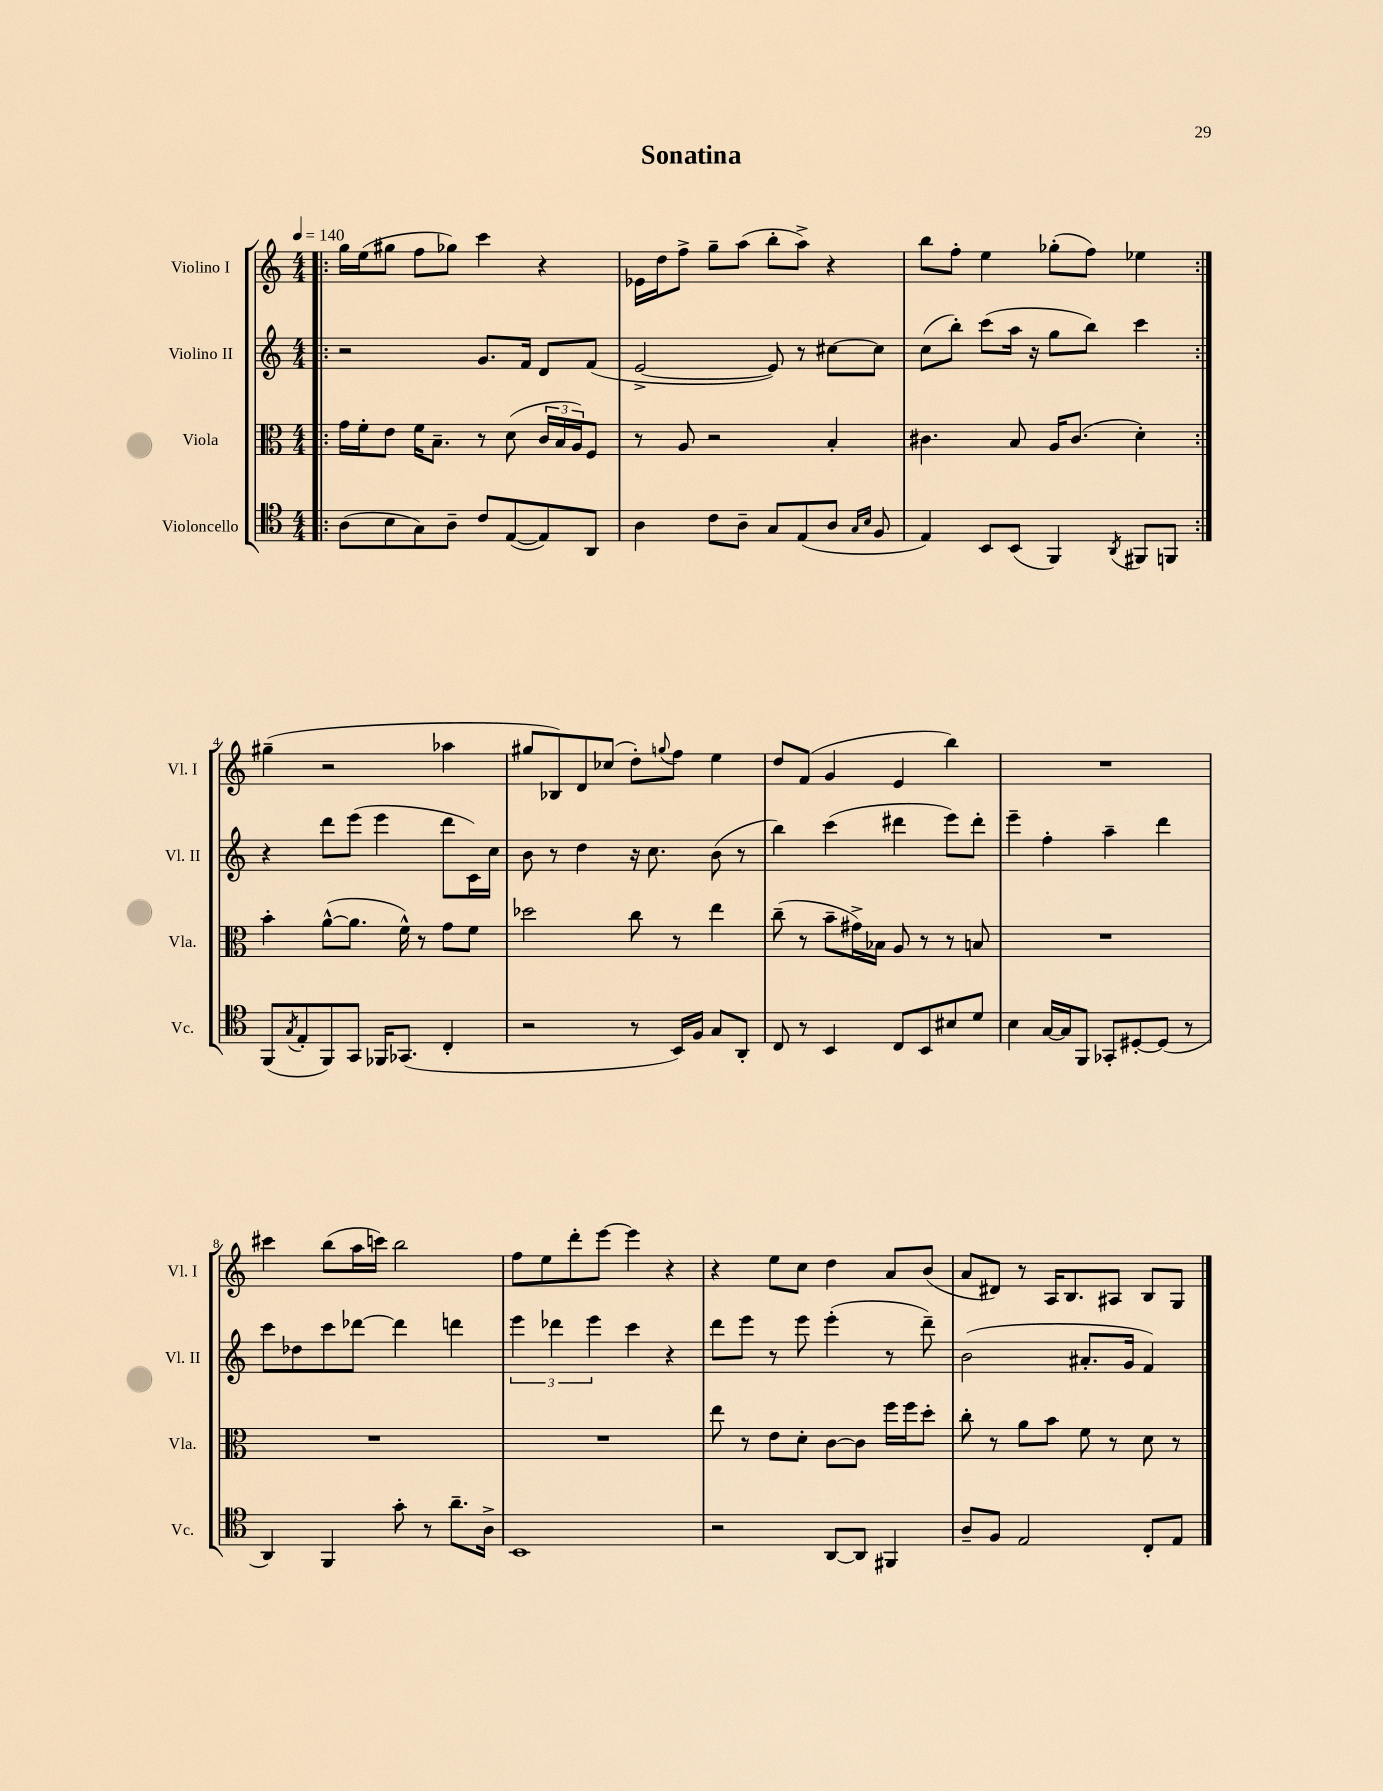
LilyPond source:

\header { title = "Sonatina" }
<<
\new StaffGroup <<
\new Staff = "s0" \with { instrumentName = "Violino I" shortInstrumentName = "Vl. I" } {
    \clef treble \key c \major \numericTimeSignature \time 4/4 \tempo 4 = 140
    \repeat volta 2 { \bar ".|:" g''16 e''16( gis''8 f''8 ges''8) c'''4 r4 |
    ees'16 d''16 f''8-> g''8-- a''8( b''8-. a''8->) r4 |
    b''8 f''8-. e''4 ges''8-.( f''8) ees''4 | }
    gis''4--( r2 aes''4 |
    gis''8 bes8) d'8 ces''8( d''8-.) \appoggiatura { g''8 } f''8 e''4 |
    d''8 f'8( g'4 e'4 b''4) |
    R1 |
    cis'''4 b''8( a''16 c'''16) b''2 |
    f''8 e''8 d'''8-. e'''8~ e'''4 r4 |
    r4 e''8 c''8 d''4 a'8 b'8( |
    a'8 dis'8) r8 a16 b8. ais8 b8 g8 \bar "|." |
}
\new Staff = "s1" \with { instrumentName = "Violino II" shortInstrumentName = "Vl. II" } {
    \clef treble \key c \major \numericTimeSignature \time 4/4
    \repeat volta 2 { \bar ".|:" r2 g'8. f'16 d'8 f'8( |
    e'2~-> e'8) r8 cis''8~ cis''8 |
    c''8( b''8-.) c'''8( a''16 r16 g''8 b''8) c'''4 | }
    r4 d'''8 e'''8( e'''4 d'''8 c'16) c''16 |
    b'8 r8 d''4 r16 c''8. b'8( r8 |
    b''4) c'''4( dis'''4 e'''8) dis'''8-. |
    e'''4-- f''4-. a''4-- d'''4 |
    c'''8 des''8 c'''8 des'''8~ des'''4 d'''4 |
    \tuplet 3/2 { e'''4 des'''4 e'''4 } c'''4 r4 |
    d'''8 e'''8 r8 e'''8 e'''4-.( r8 d'''8--) |
    b'2( ais'8.-. g'16 f'4) \bar "|." |
}
\new Staff = "s2" \with { instrumentName = "Viola" shortInstrumentName = "Vla." } {
    \clef alto \key c \major \numericTimeSignature \time 4/4
    \repeat volta 2 { \bar ".|:" g'16 f'16-. e'8 f'16 b8.-- r8 d'8( \tuplet 3/2 { c'16 b16 a16) } f8 |
    r8 a8 r2 b4-. |
    cis'4. b8 a16 cis'8.( d'4-.) | }
    b'4-. a'8~-^( a'8. f'16-^) r8 g'8 f'8 |
    des''2 c''8 r8 e''4 |
    c''8--( r8 b'8-- gis'16->) bes16 a8 r8 r8 b8 |
    R1 |
    R1 |
    R1 |
    e''8 r8 e'8 d'8-. c'8~ c'8 f''16 f''16 d''8-. |
    c''8-. r8 a'8 b'8 f'8 r8 d'8 r8 \bar "|." |
}
\new Staff = "s3" \with { instrumentName = "Violoncello" shortInstrumentName = "Vc." } {
    \clef tenor \key c \major \numericTimeSignature \time 4/4
    \repeat volta 2 { \bar ".|:" a8( b8 g8) a8-- c'8 e8~( e8) a,8 |
    a4 c'8 a8-- g8 e8( a8 \grace { g16 b16 } f8 |
    e4) b,8 b,8( f,4) \acciaccatura { a,8 } fis,8 f,8 | }
    f,8( \acciaccatura { g8 } e8-. f,8) g,8 fes,16 ges,8.( c4-. |
    r2 r8 b,16) f16 g8 a,8-. |
    c8 r8 b,4 c8 b,8 bis8 d'8 |
    b4 g16~ g16 f,8 ges,8-. dis8~-. dis8( r8 |
    a,4) f,4 g'8-. r8 a'8.-- a16-> |
    b,1 |
    r2 a,8~ a,8 fis,4 |
    a8-- f8 e2 c8-. e8 \bar "|." |
}
>>
>>
